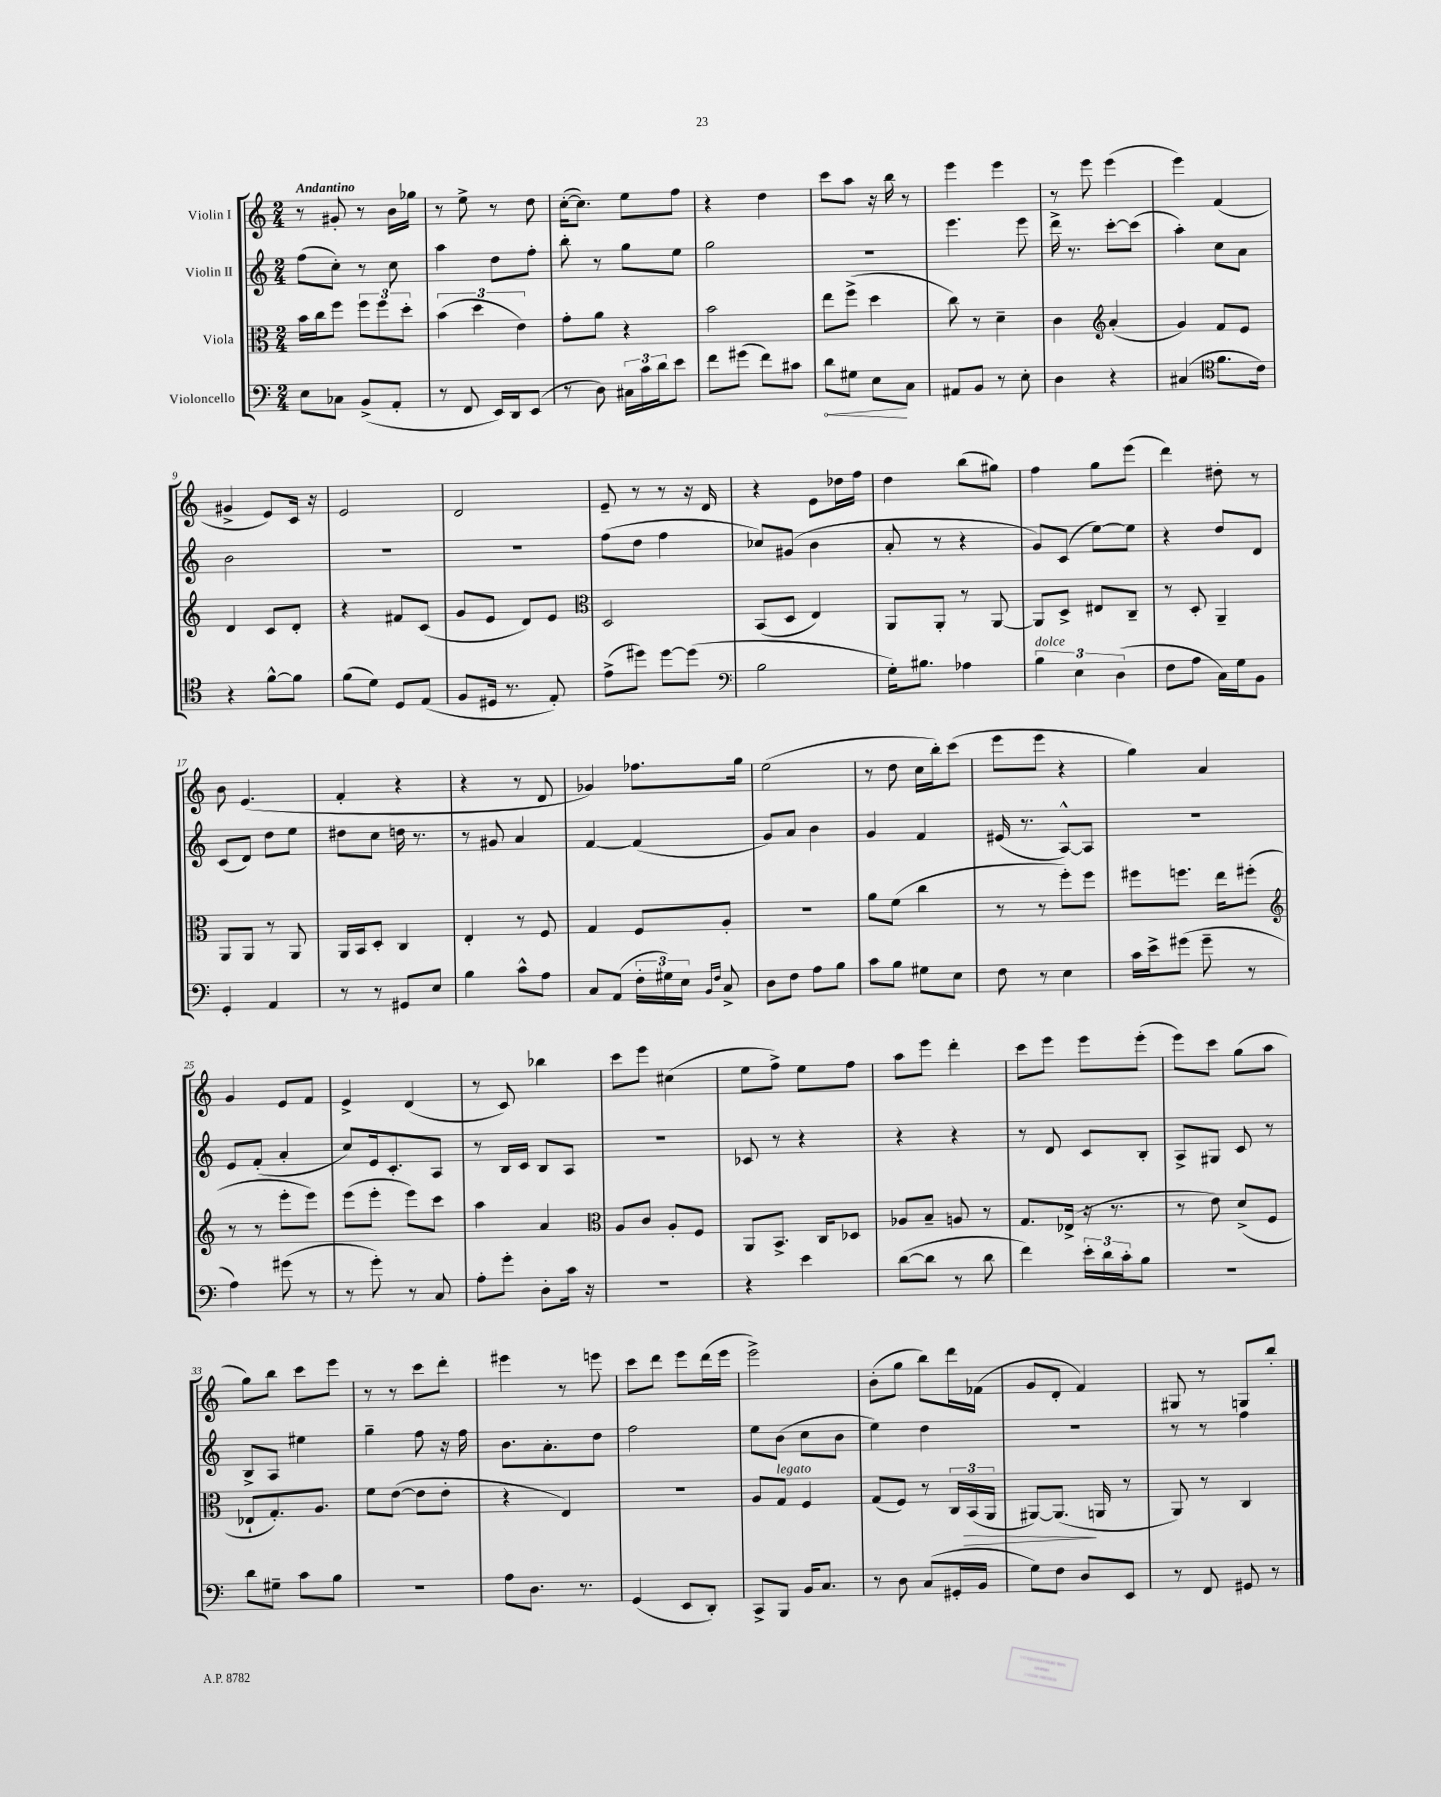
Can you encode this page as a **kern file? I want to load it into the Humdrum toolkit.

**kern	**kern	**kern	**kern
*staff4	*staff3	*staff2	*staff1
*clefF4	*clefC3	*clefG2	*clefG2
*k[]	*k[]	*k[]	*k[]
*M2/4	*M2/4	*M2/4	*M2/4
8E	16b	(8ff	8r
.	16cc	.	.
8C-	8ff	8cc')	8g#'
(8BB^	12ff	8r	8r
.	12ff	.	.
8AA'	.	8cc	16b
.	12dd'	.	.
.	.	.	16gg-
=	=	=	=
8r	(6b	4aa	8r
8FF	.	.	8ee^
.	6dd	.	.
16EE)	.	8dd	8r
16DD	.	.	.
.	6e)	.	.
(8EE	.	8ff'	8dd
=	=	=	=
8r	8g'	8bb'	([16cc'
.	.	.	8.cc])
8D)	8a	8r	.
24C#	4r	8gg	8ee
24c	.	.	.
24d	.	.	.
8e	.	8ee	8ff
=	=	=	=
8f	2b	2gg	4r
(8g#	.	.	.
8f)	.	.	4dd
8c#	.	.	.
=	=	=	=
8d	8ee	2r	8ccc
8G#	(8ff^	.	8aa
8E	4dd	.	16r
.	.	.	16bb
8C	.	.	8r
=	=	=	=
8AA#	8cc)	4.eee	4eee
8BB	8r	.	.
8r	4d~	.	4eee
8E'	.	8eee	.
=	=	=	=
4D	4c	16ddd^	8r
.	.	8.r	.
.	.	.	8eee
*	*clefG2	*	*
4r	(4a'	[8ccc'	(4eee
.	.	(8ccc]	.
=	=	=	=
(4C#	4g)	4aa')	4eee)
*clefC4	*	*	*
8.f	8f	8cc	(4f
.	8e	8a	.
16c)	.	.	.
=	=	=	=
4r	4d	2b	4g#^
[8f^^	8c	.	8e)
8f]	8d'	.	16c
.	.	.	16r
=	=	=	=
(8f	4r	2r	2e
8d)	.	.	.
8D	8f#	.	.
(8E	(8c	.	.
=	=	=	=
8F	8g	2r	2d
16D#	8e	.	.
8.r	.	.	.
.	8d)	.	.
8E')	8e	.	.
=	=	=	=
*	*clefC3	*	*
(8e^	2D	(8ff	8e~
8dd#)	.	8dd	8r
[8dd#	.	4ff	8r
(8dd#]	.	.	16r
.	.	.	16d
=	=	=	=
*clefF4	*	*	*
2B	(8BB	8cc-)	4r
.	8D	(8g#	.
.	4E)	4b	8e
.	.	.	16dd-
.	.	.	16ff
=	=	=	=
16G')	8AA	8a'	4dd
8.B#	.	.	.
.	8AA'	8r	.
4A-	8r	4r	(8bb
.	[8AA	.	8gg#)
=	=	=	=
6B	8AA]	8g)	4ff
.	8D^	(8c	.
6E	.	.	.
.	8E#	[8ee)	8gg
(6D	.	.	.
.	8C~	8ee]	(8eee
=	=	=	=
8F	8r	4r	4ddd)
8A	8D'	.	.
16C)	4AA~	8dd	8dd#'
16G	.	.	.
8BB	.	8d	8r
=	=	=	=
4GG'	8AA	(8c	8b
.	8AA	8d)	(4.e
4AA	8r	8dd	.
.	8AA	8ee	.
=	=	=	=
8r	16AA	8dd#	4f'
.	16BB	.	.
8r	8D'	8cc	.
8GG#	4C	16dd	4r
.	.	8.r	.
8E	.	.	.
=	=	=	=
4B	4E'	8r	4r
.	.	8g#	.
8c^^	8r	4a	8r
8A	8F	.	8d
=	=	=	=
8C	4G	[4f	4g-)
(8AA	.	.	.
24F'	8F	(4f]	8.ff-
24G#)	.	.	.
24E	.	.	.
16qqBB	.	.	.
16qqF	.	.	.
8C^	8A'	.	.
.	.	.	16gg
=	=	=	=
8D	2r	8g)	(2ee
8F	.	8a	.
8A	.	4b	.
8B	.	.	.
=	=	=	=
8c	8a	4g	8r
8B	(8f	.	8dd
8G#	4cc	4f	16cc
.	.	.	16bb')
8E	.	.	(8ccc
=	=	=	=
8F	8r	(16e#	8eee
.	.	8.r	.
8r	8r	.	8eee
4E	8ff')	[8A^^)	4r
.	8ff	8A]	.
=	=	=	=
16c	8ff#	2r	4gg)
16e^	.	.	.
(8g#	8.ff	.	.
8g#~	.	.	4a
.	16ee	.	.
8r	(8ff#'	.	.
=	=	=	=
*	*clefG2	*	*
4A)	8r	8e	4g
.	8r	(8f'	.
(8g#	8eee'	4a'	8e
8r	8eee)	.	8f
=	=	=	=
8r	(8eee	8cc)	4e^
8g')	8eee'	16e	.
.	.	8.c'	.
8r	8eee)	.	(4d
8C	8ccc	8A	.
=	=	=	=
8A'	4aa	8r	8r
8g'	.	16B	8c)
.	.	16c	.
8D'	4a	8B	4bb-
16c	.	8A	.
16r	.	.	.
=	=	=	=
*	*clefC3	*	*
2r	8A	2r	8ccc
.	8c	.	8eee
.	8A'	.	(4cc#
.	8F	.	.
=	=	=	=
4r	8AA	8c-	8ee
.	8.BB^	8r	8ff^)
4e	.	4r	8ee
.	16C	.	.
.	8D-	.	8ff
=	=	=	=
([8d	8A-	4r	8aa
8d]	8B~	.	8eee
8r	8A	4r	4ddd'
8d	8r	.	.
=	=	=	=
4f)	8.G	8r	8ccc
.	.	8d	8eee
.	(16E-^	.	.
24e'	16r	8c	8eee
24d	.	.	.
.	8.r	.	.
24c'	.	.	.
8B	.	8B'	(8eee'
=	=	=	=
2r	8r	8A^	8eee)
.	8e)	8G#	8ccc
.	(8d^	8c	(8gg
.	8F	8r	8aa
=	=	=	=
8d	8E-`	8B^	8gg)
8G#~	8.G')	8A	8bb
8c	.	4ee#	8ccc
.	8.A	.	.
8B	.	.	8eee
=	=	=	=
2r	8f	4gg~	8r
.	([8e	.	8r
.	8e]	8ff	8ccc
.	8e'	16r	8ddd'
.	.	16ff	.
=	=	=	=
8A	4r	8.b	4eee#
8.D	.	.	.
.	.	8.a'	.
.	4E)	.	8r
8.r	.	.	.
.	.	8dd	8eee
=	=	=	=
(4GG	2r	2ff	8ccc
.	.	.	8ddd
8EE	.	.	8eee
8DD')	.	.	(16ddd
.	.	.	16eee
=	=	=	=
8CC^	8A	8ee	2eee^)
8BBB	8G	(8b	.
16BB	4F	8cc	.
8.C	.	.	.
.	.	8b	.
=	=	=	=
8r	(8G	4ee)	(8b'
8D	8F)	.	8gg
(8C	8r	4dd	8bb)
16GG#'	24C	.	16ddd
.	(24BB	.	.
16BB	.	.	(16f-
.	24AA	.	.
=	=	=	=
8G)	[8AA#)	2r	8g
8F	(8.AA#]	.	8d'
8D	.	.	4f)
.	16AA	.	.
8EE	8r	.	.
=	=	=	=
8r	8AA)	8r	8G#
8FF	8r	8r	8r
8GG#	4C	4ff	8G
8r	.	.	8bb'
==	==	==	==
*-	*-	*-	*-
